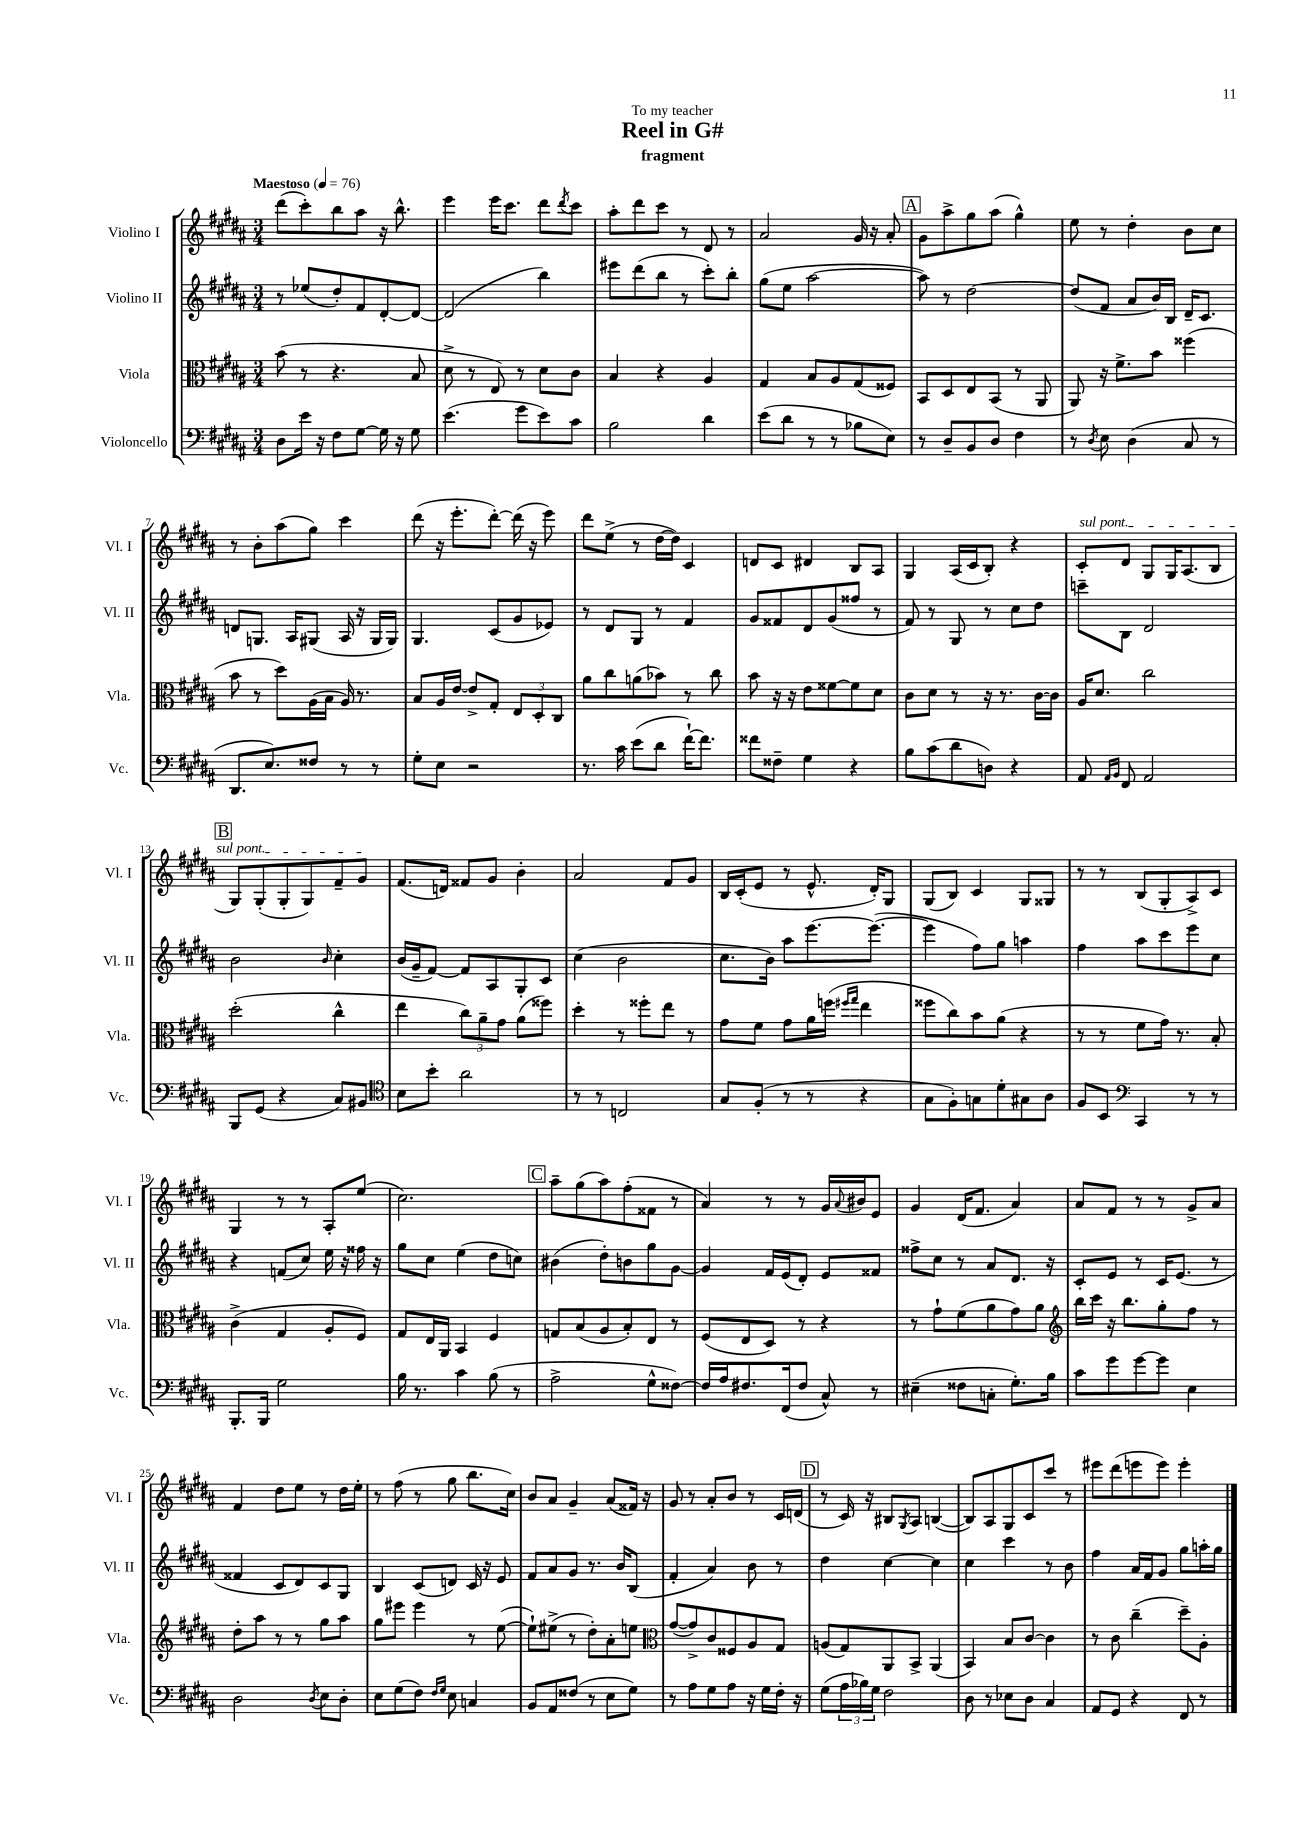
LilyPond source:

\header { title = "Reel in G#" subtitle = "fragment" dedication = "To my teacher" }
<<
\new StaffGroup <<
\new Staff = "s0" \with { instrumentName = "Violino I" shortInstrumentName = "Vl. I" } {
    \clef treble \key b \major \numericTimeSignature \time 3/4 \tempo "Maestoso" 4 = 76
    dis'''8( cis'''8-.) b''8 ais''8 r16 b''8.-^ |
    e'''4 e'''16 cis'''8. dis'''8 \acciaccatura { dis'''8 } cis'''8 |
    ais''8-. dis'''8 cis'''8 r8 dis'8 r8 |
    ais'2 gis'16 r16 ais'8-. |
    \mark \markup { \box "A" } gis'8 ais''8-> gis''8 ais''8( gis''4-^) |
    e''8 r8 dis''4-. b'8 cis''8 |
    r8 b'8-. ais''8( gis''8) cis'''4 |
    dis'''8( r16 e'''8.-. dis'''8~-.) dis'''16( r16 e'''8) |
    dis'''8 e''8->( r8 dis''16~ dis''16) cis'4 |
    d'8 cis'8 dis'4 b8 ais8 |
    gis4 ais16( cis'16 b8-.) r4 |
    \once \override TextSpanner.bound-details.left.text = \markup { \italic "sul pont." } cis'8-.\startTextSpan dis'8 gis8 gis16 ais8.( b8 |
    \mark \markup { \box "B" } gis8) gis8-.( gis8-. gis8) fis'8-- gis'8\stopTextSpan |
    fis'8.( d'16) fisis'8 gis'8 b'4-. |
    ais'2 fis'8 gis'8 |
    b16 cis'16-.( e'8 r8 e'8.-^ dis'16-.) gis8 |
    gis8( b8) cis'4 gis8 gisis8 |
    r8 r8 b8( gis8-. ais8->) cis'8 |
    gis4 r8 r8 ais8-. e''8( |
    cis''2.) |
    \mark \markup { \box "C" } ais''8-- gis''8( ais''8) fis''8-.( fisis'8 r8 |
    ais'4) r8 r8 gis'16 \appoggiatura { ais'8 } bis'16 e'8 |
    gis'4 dis'16( fis'8. ais'4) |
    ais'8 fis'8 r8 r8 gis'8-> ais'8 |
    fis'4 dis''8 e''8 r8 dis''16 e''16-. |
    r8 fis''8( r8 gis''8 b''8. cis''16) |
    b'8 ais'8 gis'4-- ais'8( fisis'16) r16 |
    gis'8 r8 ais'8-. b'8 r8 cis'16 d'16( |
    \mark \markup { \box "D" } r8 cis'16) r16 bis8 \acciaccatura { gis8 } ais8 b4~( |
    b8) ais8 gis8 cis'8 cis'''8 r8 |
    eis'''8 dis'''8( e'''8 e'''8) e'''4-. \bar "|." |
}
\new Staff = "s1" \with { instrumentName = "Violino II" shortInstrumentName = "Vl. II" } {
    \clef treble \key b \major \numericTimeSignature \time 3/4
    r8 ees''8( dis''8-.) fis'8 dis'8~-. dis'8~ |
    dis'2( b''4) |
    eis'''8 dis'''8( b''8 r8 cis'''8-.) b''8-. |
    gis''8( e''8 ais''2~ |
    \mark \markup { \box "A" } ais''8) r8 dis''2~ |
    dis''8( fis'8 ais'8 b'16) b16 dis'16-- cis'8. |
    d'8 g8. ais16 gis8( ais16 r16 gis16 gis16) |
    gis4. cis'8( gis'8 ees'8) |
    r8 dis'8 gis8 r8 fis'4 |
    gis'8 fisis'8 dis'8 gis'8( fisis''8 r8 |
    fis'8) r8 gis8 r8 cis''8 dis''8 |
    c'''8-- b8 dis'2 |
    \mark \markup { \box "B" } b'2 \grace { b'16 } cis''4-. |
    b'16( gis'16-- fis'8~) fis'8 ais8 gis8-. cis'8 |
    cis''4( b'2 |
    cis''8. b'16) ais''8 e'''8.~ e'''8.~( |
    e'''4 fis''8) gis''8 a''4 |
    fis''4 ais''8 cis'''8 e'''8 cis''8 |
    r4 f'8( cis''8) e''16 r16 fisis''16 r16 |
    gis''8 cis''8 e''4( dis''8 c''8) |
    \mark \markup { \box "C" } bis'4( dis''8-.) b'8 gis''8 gis'8~ |
    gis'4 fis'16 e'16( dis'8-.) e'8 fisis'8 |
    fisis''8-> cis''8 r8 ais'8 dis'8. r16 |
    cis'8-. e'8 r8 cis'16 e'8.( r8 |
    fisis'4 cis'8 dis'8) cis'8 gis8 |
    b4 cis'8( d'8) cis'16 r16 e'8 |
    fis'8 ais'8 gis'8 r8. b'16 b8( |
    fis'4-. ais'4) b'8 r8 |
    \mark \markup { \box "D" } dis''4 cis''4~ cis''4 |
    cis''4 cis'''4 r8 b'8 |
    fis''4 ais'16 fis'16 gis'8 gis''8 a''16-. gis''16 \bar "|." |
}
\new Staff = "s2" \with { instrumentName = "Viola" shortInstrumentName = "Vla." } {
    \clef alto \key b \major \numericTimeSignature \time 3/4
    b'8( r8 r4. b8 |
    dis'8-> r8 e8) r8 dis'8 cis'8 |
    b4 r4 ais4 |
    gis4 b8 ais8 gis8( fisis8) |
    \mark \markup { \box "A" } b,8 dis8 e8 b,8( r8 ais,8 |
    ais,8) r16 fis'8.-> b'8 fisis''4( |
    b'8 r8 dis''8) ais16( b16 ais16) r8. |
    b8 ais16 e'16~ e'8-> gis8-. \tuplet 3/2 { e8 dis8-. cis8 } |
    ais'8 cis''8 a'8( bes'8) r8 cis''8 |
    b'8 r16 r16 e'8 fisis'8~ fisis'8 dis'8 |
    cis'8 dis'8 r8 r16 r8. cis'16~ cis'16 |
    ais16 dis'8. cis''2 |
    \mark \markup { \box "B" } dis''2-.( cis''4-^ |
    e''4 \tuplet 3/2 { cis''8) ais'8-- gis'8 } ais'8( fisis''8) |
    dis''4-. r8 fisis''8-. e''8 r8 |
    gis'8 fis'8 gis'8 ais'16 f''16( \grace { fis''16 gis''16 } e''4 |
    fisis''8 cis''8) b'8 ais'8( r4 |
    r8 r8 fis'8 gis'16) r8. b8-. |
    cis'4->( gis4 ais8-. fis8) |
    gis8 e16 ais,16 b,4 fis4 |
    \mark \markup { \box "C" } g8 b8( ais8 b8-.) e8 r8 |
    fis8( e8 dis8) r8 r4 |
    r8 gis'8-! fis'8( ais'8 gis'8) ais'8 |
    \clef treble b''16 cis'''16 r16 b''8. gis''8-. fis''8 r8 |
    dis''8-. ais''8 r8 r8 gis''8 ais''8 |
    gis''8 eis'''8 eis'''4 r8 e''8~( |
    e''8-!) eis''8->( r8 dis''8-.) ais'8-. e''8 |
    \clef alto gis'8~( gis'8->) cis'8 fisis8 ais8 gis8 |
    \mark \markup { \box "D" } a8( gis8) ais,8 b,8-> ais,4( |
    b,4) b8 cis'8~ cis'4 |
    r8 cis'8 cis''4--( dis''8--) ais8-. \bar "|." |
}
\new Staff = "s3" \with { instrumentName = "Violoncello" shortInstrumentName = "Vc." } {
    \clef bass \key b \major \numericTimeSignature \time 3/4
    dis8 e'16 r16 fis8 gis8~ gis16 r16 gis8 |
    e'4.( gis'8 e'8) cis'8 |
    b2 dis'4 |
    e'8( dis'8 r8 r8 bes8 e8) |
    \mark \markup { \box "A" } r8 dis8-- b,8 dis8 fis4 |
    r8 \acciaccatura { dis8 } e8 dis4( cis8 r8 |
    dis,8. e8.) fisis8 r8 r8 |
    gis8-. e8 r2 |
    r8. cis'16 e'8( dis'8 fis'16~-!) fis'8. |
    fisis'8 fisis8-- gis4 r4 |
    b8 cis'8( dis'8 d8) r4 |
    ais,8 \grace { ais,16 b,16 } fis,8 ais,2 |
    \mark \markup { \box "B" } b,,8 gis,8( r4 cis8) bis,8 |
    \clef tenor b8 b'8-. ais'2 |
    r8 r8 c2 |
    gis8 fis8-.( r8 r8 r4 |
    gis8 fis8-.) g8 dis'8-. gis8 ais8 |
    fis8 b,8 \clef bass cis,4 r8 r8 |
    b,,8.-. b,,16 gis2 |
    b16 r8. cis'4 b8( r8 |
    \mark \markup { \box "C" } ais2-> gis8-^ fisis8~) |
    fisis16 ais16 fis8. fis,16( fis8 cis8-^) r8 |
    eis4--( fisis8 c8-. gis8.-.) b16 |
    cis'8 gis'8 gis'8~ gis'8 e4 |
    dis2 \acciaccatura { dis8 } e8 dis8-. |
    e8 gis8( fis8) \grace { fis16 gis16 } e8 c4 |
    b,8 ais,8 fisis8( r8 e8 gis8) |
    r8 ais8 gis8 ais8 r16 gis16 fis16-. r16 |
    \mark \markup { \box "D" } gis8( \tuplet 3/2 { ais16 bes16) gis16 } fis2 |
    dis8 r8 ees8 dis8 cis4 |
    ais,8 gis,8 r4 fis,8 r8 \bar "|." |
}
>>
>>
